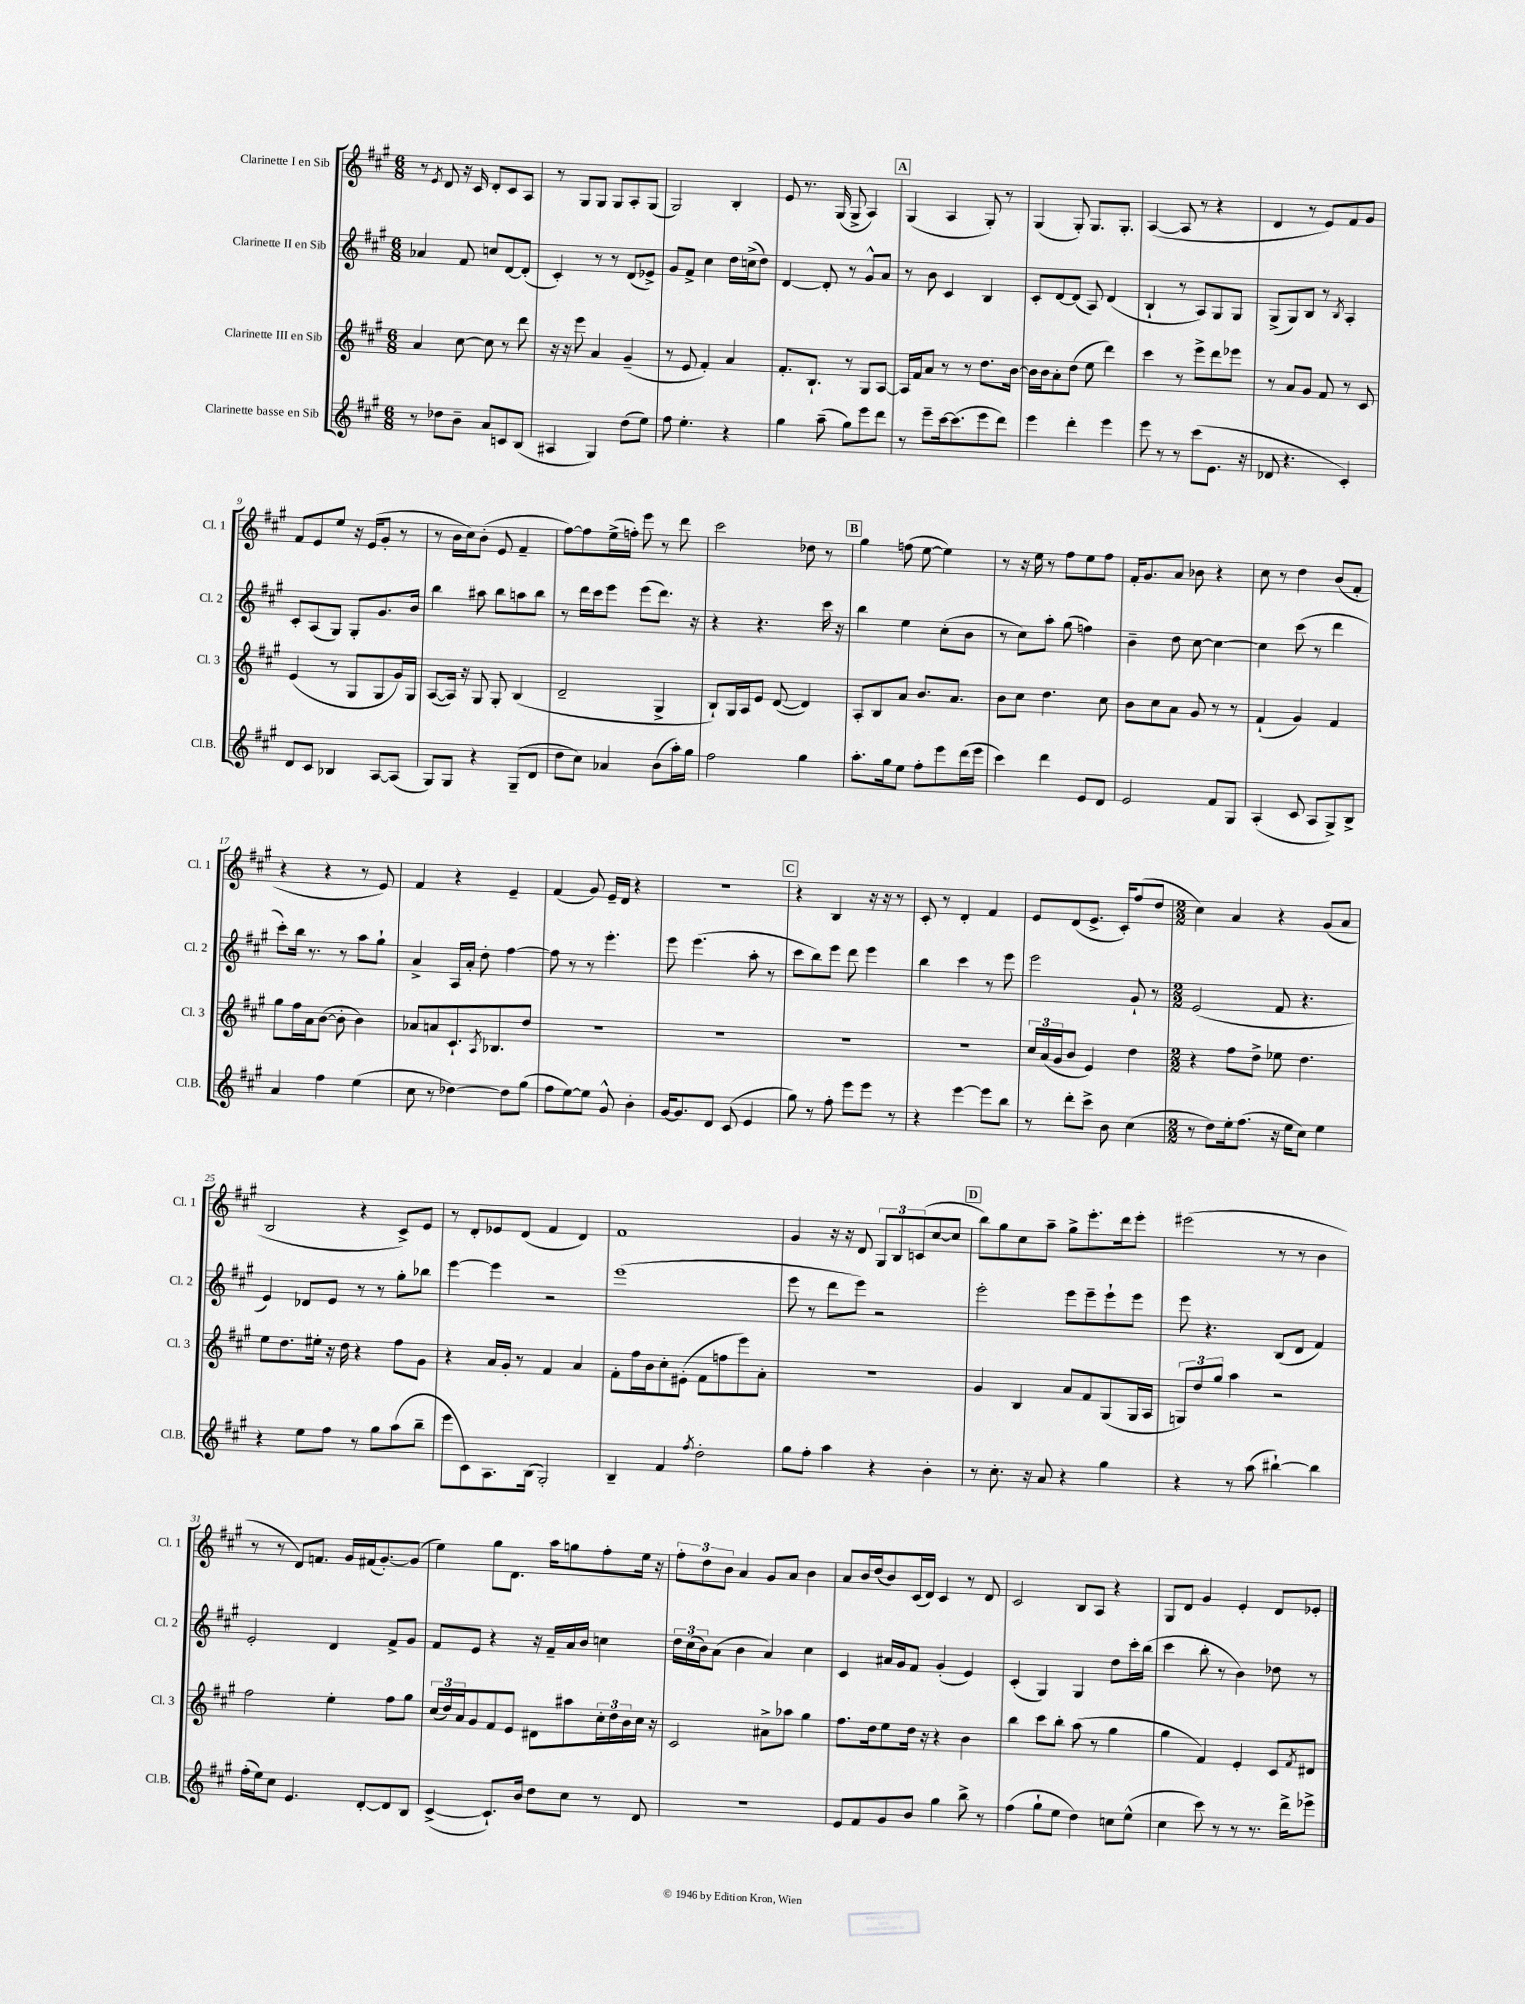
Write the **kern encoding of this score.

**kern	**kern	**kern	**kern
*staff4	*staff3	*staff2	*staff1
*clefG2	*clefG2	*clefG2	*clefG2
*k[f#c#g#]	*k[f#c#g#]	*k[f#c#g#]	*k[f#c#g#]
*M6/8	*M6/8	*M6/8	*M6/8
8r	4a	4a-	8r
.	.	.	8qe
8dd-	.	.	8d
8b~	[8cc#	8f#	16r
.	.	.	16c#
8a	8cc#]	8cc	8d'
8c	8r	[8d	8c#
(8B	8ddd	(8d']	8A
=	=	=	=
4A#	16r	4c#')	8r
.	16r	.	.
.	8eee	.	8G#
4G#)	4a	8r	8G#
.	.	8r	8G#
(8dd	(4g#~	(8d	8A'
8ee)	.	8e-^)	(8G#
=	=	=	=
8ff#	8r	8g#	2G#)
4.ee'	8e	8f#^	.
.	4f#')	4cc#	.
4r	4a	16dd	4B'
.	.	(16cc^	.
.	.	8dd)	.
=	=	=	=
4gg#	8.f#'	[4d	8e
.	.	.	8.r
.	8.B`	.	.
(8aa~	.	8d']	.
.	.	.	(16G#
8gg#)	8r	8r	8G#^
8eee	8G#	8g#^^	4A)
8ddd	[8A	8a	.
=	=	=	=
8r	16A]	8r	(4G#
.	16f#	.	.
8eee~	8a	8b	.
[16ccc#	8r	4c#	4A
(8.ccc#]	.	.	.
.	8r	.	.
8eee	8.dd	4B	8G#')
8ddd)	.	.	8r
.	[16b	.	.
=	=	=	=
4eee	16b]	8c#'	(4G#
.	16b	.	.
.	8a'	[8d	.
4ddd'	(8dd	(8d]	8G#')
.	8ee	8A)	8.G#
4eee	4ddd)	(4d	.
.	.	.	8.G#'
=	=	=	=
8eee	4ccc#	4B`	([4A
8r	.	.	.
8r	8r	8r	8A]
(8ccc#	8eee^	8A)	8r
8.e	8ddd	8G#	4r
.	8eee-	8G#	.
16r	.	.	.
=	=	=	=
8d-	8r	(8G#^	4d
4.r	8a	8G#)	.
.	8g#	8B	8r
.	8f#	8r	8e)
.	.	8qB	.
4c#')	8r	4A'	8f#
.	8c#	.	8g#
=	=	=	=
8d	(4e	8c#'	8f#
8c#	.	(8A	8e
4B-	8r	8G#)	8ee
.	8G#	8G#'	16r
.	.	.	(16e
[8A	8G#	8.g#	8g#'
(8A]	16g#)	.	8r
.	16G#	16b	.
=	=	=	=
8G#)	([8A	4bb	8r
8G#	16A])	.	16b
.	16r	.	16cc#)
4r	8G#	8aa#	(8b'
.	8G#'	8bb	8e
(8G#~	(4B	8aa	4f#~
8d	.	8bb	.
=	=	=	=
8dd	2d~	8r	[8ff#)
8cc#)	.	16ddd	8ff#]
.	.	16ccc#	.
4a-	.	8eee	(16ee^
.	.	.	16ff')
.	.	(8eee	8eee
(8b	4G#^	8.ddd)	8r
16aa')	.	.	8ddd
16gg#	.	16r	.
=	=	=	=
2ff#	8B`)	4r	2ccc#
.	16G#	.	.
.	16A	.	.
.	8e	4.r	.
.	([8d	.	.
4gg#	4d])	.	8dd-
.	.	16ccc#	8r
.	.	16r	.
=	=	=	=
8.aa'	8A'	4bb	4gg#
.	8B	.	.
16gg#	.	.	.
8ee	8a	4ee	(8ff
8ff#'	8.b	.	[8ee
8eee	.	(8cc#'	4ee])
.	8.a	.	.
(16ddd	.	8b	.
16eee	.	.	.
=	=	=	=
4ccc#)	8b	8r	8r
.	8cc#	8cc#)	16r
.	.	.	16ee
4ddd	4.dd	8aa'	8r
.	.	(8gg#	8ff#
8e	.	4ff)	8ee
8d	8cc#	.	8ff#
=	=	=	=
2e	8b	4b~	16f#'
.	.	.	8.g#
.	8cc#	.	.
.	8a	8dd	8a
.	8g#	[8cc#	8b-
8f#	8r	4cc#_	4r
8G#	8r	.	.
=	=	=	=
(4A'	(4f#`	4cc#]	8cc#
.	.	.	8r
8c#	4g#)	(8ccc#	4dd
8A	.	8r	.
8G#^)	4f#	4ddd	(8b
8B^	.	.	8f#'
=	=	=	=
4a	8gg#	8ccc#')	4r
.	16ff#	16bb	.
.	16a	8.r	.
4ff#	([8b	.	4r
.	8b']	8r	.
(4ee	4b)	8aa	8r
.	.	8gg#`	8e)
=	=	=	=
8cc#	8a-	4a^	4f#
8r	8a	.	.
[4dd-)	8.c#`	16A	4r
.	.	16a'	.
.	.	8dd'	.
.	8qA	.	.
.	8.B-	.	.
8dd-]	.	[4ff#	4e~
(8gg#	8dd	.	.
=	=	=	=
8ff#	2.r	8ff#]	(4f#
[8ee)	.	8r	.
8ee]	.	8r	8g#)
8g#^^	.	4.eee'	16e~
.	.	.	16d
4b'	.	.	4r
=	=	=	=
[16g#	2.r	8eee	2.r
8.g#]	.	.	.
.	.	(4.eee	.
8d	.	.	.
(8c#	.	.	.
4e	.	8aa'	.
.	.	8r	.
=	=	=	=
8gg#)	2.r	8ccc#	4r
8r	.	8bb)	.
8ff#'	.	8eee	4B
8eee	.	8ddd	.
8eee	.	4eee	16r
.	.	.	16r
8r	.	.	8r
=	=	=	=
4r	2.r	4bb	8c#'
.	.	.	8r
[4eee	.	4ccc#	4d'
8eee]	.	8r	4f#
8bb	.	8eee	.
=	=	=	=
8r	24cc#	2eee	8e
.	(24a	.	.
.	24g#	.	.
8ddd'	8b	.	(8d
8ccc#^	4e)	.	8.e^
8b	.	.	.
.	.	.	16c#')
(4cc#	4dd	8g#`	(8ff#
.	.	8r	8dd
=	=	=	=
*M2/2	*M2/2	*M2/2	*M2/2
8r	4r	(2e	4cc#)
8dd)	.	.	.
16ee'	8ff#	.	4a
(8.ff#	.	.	.
.	8dd^	.	.
16r	8ee-	8f#	4r
16ee	.	.	.
8cc#)	4.dd	4.r	.
4ee	.	.	(8g#
.	.	.	8a
=	=	=	=
4r	8ee	4e)	2B
.	8.dd	.	.
8ee	.	8d-	.
.	16ee#'	.	.
8ff#	16r	8e	.
.	16dd	.	.
8r	4r	8r	4r
8gg#	.	8r	.
(8aa	8ff#	8gg#'	8c#^)
8bb~	8g#	8bb-	8e
=	=	=	=
8eee	4r	[4eee	8r
8c#)	.	.	8d'
8.A	16a	4eee]	8e-
.	16g#'	.	.
.	8r	.	(8d
(16B	.	.	.
2G#')	4f#	2r	4f#
.	4a	.	4d)
=	=	=	=
4B~	8f#'	(1eee	1f#
.	16ff#	.	.
.	16b	.	.
4f#	8cc#'	.	.
.	(8e#'	.	.
8qff#	.	.	.
2dd'	8f#	.	.
.	8ff	.	.
.	8eee)	.	.
.	8a'	.	.
=	=	=	=
8gg#	1r	8eee	4g#
8ff#'	.	8r	.
4aa	.	8ddd	16r
.	.	.	16r
.	.	8eee)	8d
4r	.	2r	12G#
.	.	.	12B
.	.	.	(12c
4b'	.	.	[8cc#
.	.	.	8cc#]
=	=	=	=
8r	4g#	2eee'	8bb)
8.cc#'	.	.	8gg#
.	4B	.	8cc#
16r	.	.	.
8a	.	.	8aa~
4r	8a	8eee	8gg#^
.	8f#	8eee~	8.eee'
4gg#	(8G#	8eee`	.
.	.	.	16ddd
.	16G#	8eee	8eee'
.	16A	.	.
=	=	=	=
4r	12G)	8eee	(2eee#
.	12dd	.	.
.	.	4.r	.
.	12gg#	.	.
8r	4aa	.	.
(8aa	.	.	.
[4bb#`)	2r	(8B	8r
.	.	8d	8r
4bb#]	.	4f#)	4b
=	=	=	=
(16ff#'	2ff#	2e'	8r
16ee)	.	.	.
8cc#	.	.	8r
4.e	.	.	8d)
.	.	.	8.f
.	4ee'	4d	.
.	.	.	16g#
[8d'	.	.	(16f#
.	.	.	[8.g#')
8d]	8ff#	8f#^	.
8B	8gg#	8g#	(8g#]
=	=	=	=
([4c#^	(24cc#	8f#	4ee)
.	24dd)	.	.
.	24a	.	.
.	8g#	8e	.
8.c#`])	8f#	4r	8gg#
.	8e	.	8.d
16b	.	.	.
8dd	8d#	16r	.
.	.	16f#~	16aa
8cc#	8aa#	16a	8gg
.	.	16b	.
8r	24cc#'	4cc	8ff#'
.	24dd	.	.
.	24b	.	.
8d	16cc#	.	16ee
.	16r	.	16r
=	=	=	=
1r	2c#	24dd	12ff#'
.	.	(24cc#	.
.	.	24b)	12dd
.	.	(8a	.
.	.	.	12b
.	.	4b	4a
.	8a#^	4a)	8g#
.	8aa-	.	8a
.	4gg#	4cc#	4b
=	=	=	=
8e	8.ff#	4c#	8a
8f#	.	.	16b
.	16dd	.	(16dd
8g#	8ee	16a#	8b)
.	.	16g#	.
8b	16dd	8f#	(16c#
.	16r	.	16d)
4gg#	4r	(4g#'	4c#
8bb^	4b	4e)	8r
8r	.	.	8d
=	=	=	=
(4ff#	4bb	(4c#'	2c#
8gg#`	8ccc#	4G#)	.
8ee	8bb'	.	.
4dd)	(8aa	4G#	8B
.	8r	.	8A
8cc	4gg#	8dd	4r
(8ee^^	.	16ccc#'	.
.	.	(16bb	.
=	=	=	=
4cc#	4gg#	4ccc#	8G#
.	.	.	8d
8ccc#)	4f#)	8bb'	4g#
8r	.	8r	.
8r	4e'	4b)	4e'
8.r	.	.	.
.	8c#	8dd-	8d
16ddd^	.	.	.
.	8qf#	.	.
8eee-^	8d#	8r	8e-'
==	==	==	==
*-	*-	*-	*-
